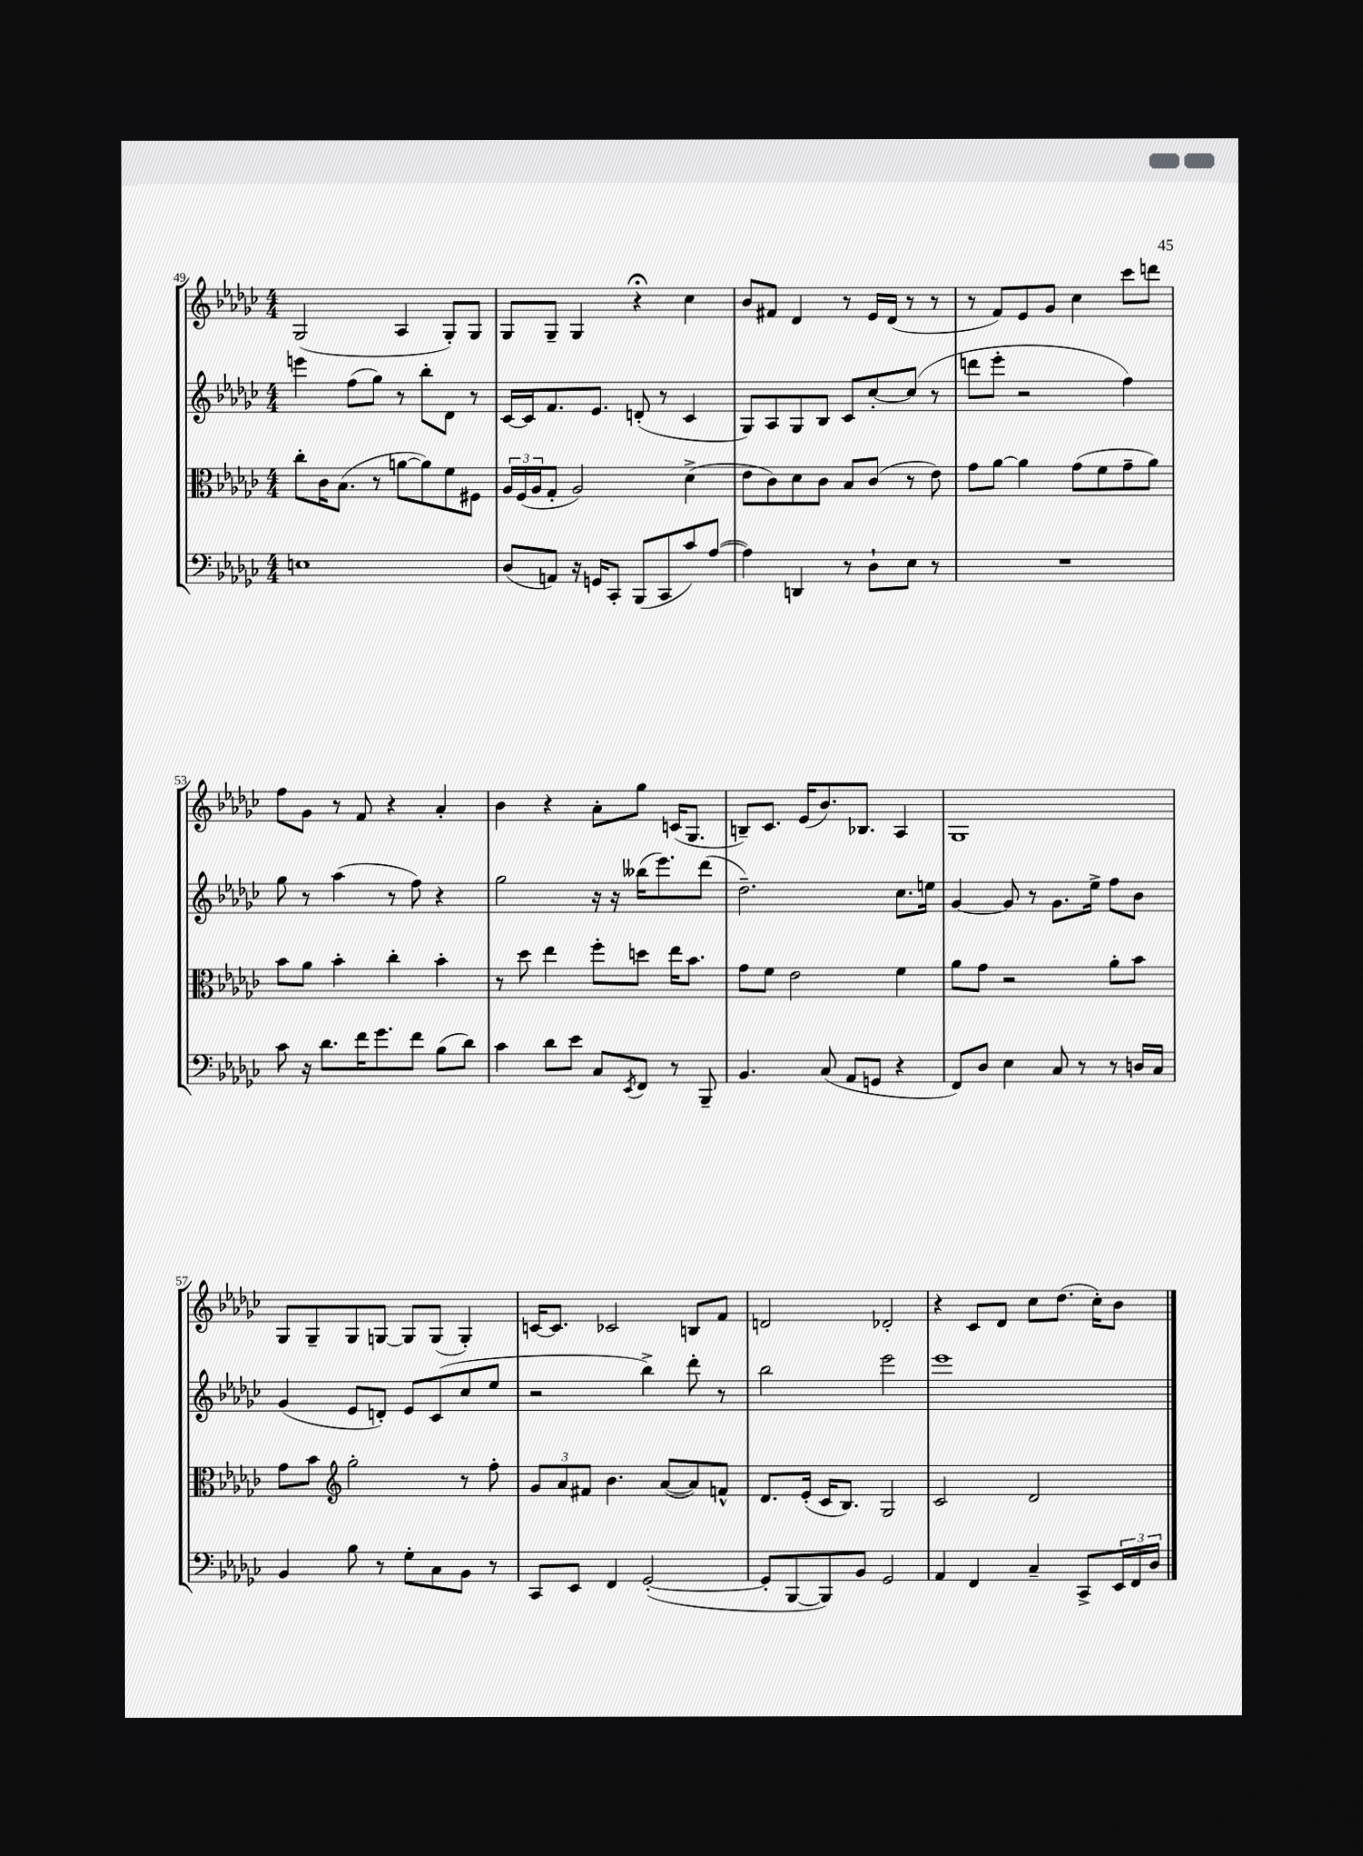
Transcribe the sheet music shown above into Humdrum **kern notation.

**kern	**kern	**kern	**kern
*staff4	*staff3	*staff2	*staff1
*clefF4	*clefC3	*clefG2	*clefG2
*k[b-e-a-d-g-c-]	*k[b-e-a-d-g-c-]	*k[b-e-a-d-g-c-]	*k[b-e-a-d-g-c-]
*M4/4	*M4/4	*M4/4	*M4/4
1E	8cc-'	4eee	(2G-
.	16c-	.	.
.	(8.B-	.	.
.	.	(8ff	.
.	8r	8gg-)	.
.	[8a	8r	4A-
.	8a])	8bb-'	.
.	8f	8d-	8G-')
.	8F#	8r	8G-
=	=	=	=
(8D-	24A-	[16c-	8G-
.	(24F	.	.
.	.	16c-]	.
.	24A-	.	.
8AA)	8G-'	8.f	8G-~
16r	2A-)	.	4G-
16GG	.	8.e-	.
8CC-'	.	.	.
(8BBB-	.	(8d'	4r;
8CC-	.	8r	.
8c-)	(4d-^	4c-	4cc-
([8A-	.	.	.
=	=	=	=
4A-])	8e-	8G-)	8b-
.	8c-)	8A-	8f#
4DD	8d-	8G-	4d-
.	8c-	8B-	.
8r	8B-	8c-	8r
8D-`	(8c-	[8cc-'	16e-
.	.	.	(16d-
8E-	8r	(8cc-]	8r
8r	8e-)	8r	8r
=	=	=	=
1r	8g-	8ddd	8r
.	[8a-	8eee-'	8f)
.	4a-]	2r	8e-
.	.	.	8g-
.	(8g-	.	4cc-
.	8f	.	.
.	8g-~	4ff)	8ccc-
.	8a-)	.	8ddd
=	=	=	=
8c-	8b-	8gg-	8ff
16r	8a-	8r	8g-
8.d-	.	.	.
.	4b-'	(4aa-	8r
16f	.	.	8f
8.g-	.	.	.
.	4cc-'	8r	4r
8f	.	8ff)	.
(8B-	4b-'	4r	4a-'
8d-)	.	.	.
=	=	=	=
4c-	8r	2gg-	4b-
.	8dd-	.	.
8d-	4ee-	.	4r
8e-	.	.	.
8C-	8ff'	16r	8a-'
.	.	16r	.
8qEE-	.	.	.
8FF	8dd	(16bb--	8gg-
.	.	8.eee-)	.
8r	16ee-	.	(16c
.	8.b-	.	8.G-
8BBB-~	.	(8ddd-	.
=	=	=	=
4.BB-	8g-	2.dd-~)	8B~)
.	8f	.	8.c-
.	2e-	.	.
.	.	.	(16e-
(8C-	.	.	8.b-)
8AA-	.	.	.
.	.	.	8.B-
8GG	.	.	.
4r	4f	8.cc-	4A-
.	.	16ee	.
=	=	=	=
8FF)	8a-	[4g-	1G-
8D-	8g-	.	.
4E-	2r	8g-]	.
.	.	8r	.
8C-	.	8.g-	.
8r	.	.	.
.	.	16ee-^	.
8r	8a-'	8ff	.
16D	8b-	8b-	.
16C-	.	.	.
=	=	=	=
4BB-	8g-	(4g-	8G-
.	8b-	.	8G-~
*	*clefG2	*	*
8B-	2gg-'	8e-	8G-
8r	.	8d')	[8G
8G-'	.	8e-	8G]
8C-	.	(8c-	(8G
8BB-	8r	8cc-	4G')
8r	8ff'	8ee-	.
=	=	=	=
8CC-	12g-	2r	[16c
.	.	.	8.c]
.	12a-	.	.
8EE-	.	.	.
.	12f#	.	.
4FF	4.b-	.	2c-
([2GG-'	.	4bb-^)	.
.	([8a-	.	.
.	8a-])	8ddd-'	8B
.	8f^^	8r	8f
=	=	=	=
8GG-']	8.d-	2bb-	2d
[8BBB-	.	.	.
.	(16e-'	.	.
8BBB-])	16c-	.	.
.	8.B-)	.	.
8BB-	.	.	.
2GG-	2G-	2eee-	2d-'
=	=	=	=
4AA-	2c-	1eee-	4r
4FF	.	.	8c-
.	.	.	8d-
4C-~	2d-	.	8cc-
.	.	.	(8.dd-
8CC-^	.	.	.
.	.	.	16cc-')
24EE-	.	.	8b-
24FF	.	.	.
24D-	.	.	.
==	==	==	==
*-	*-	*-	*-
